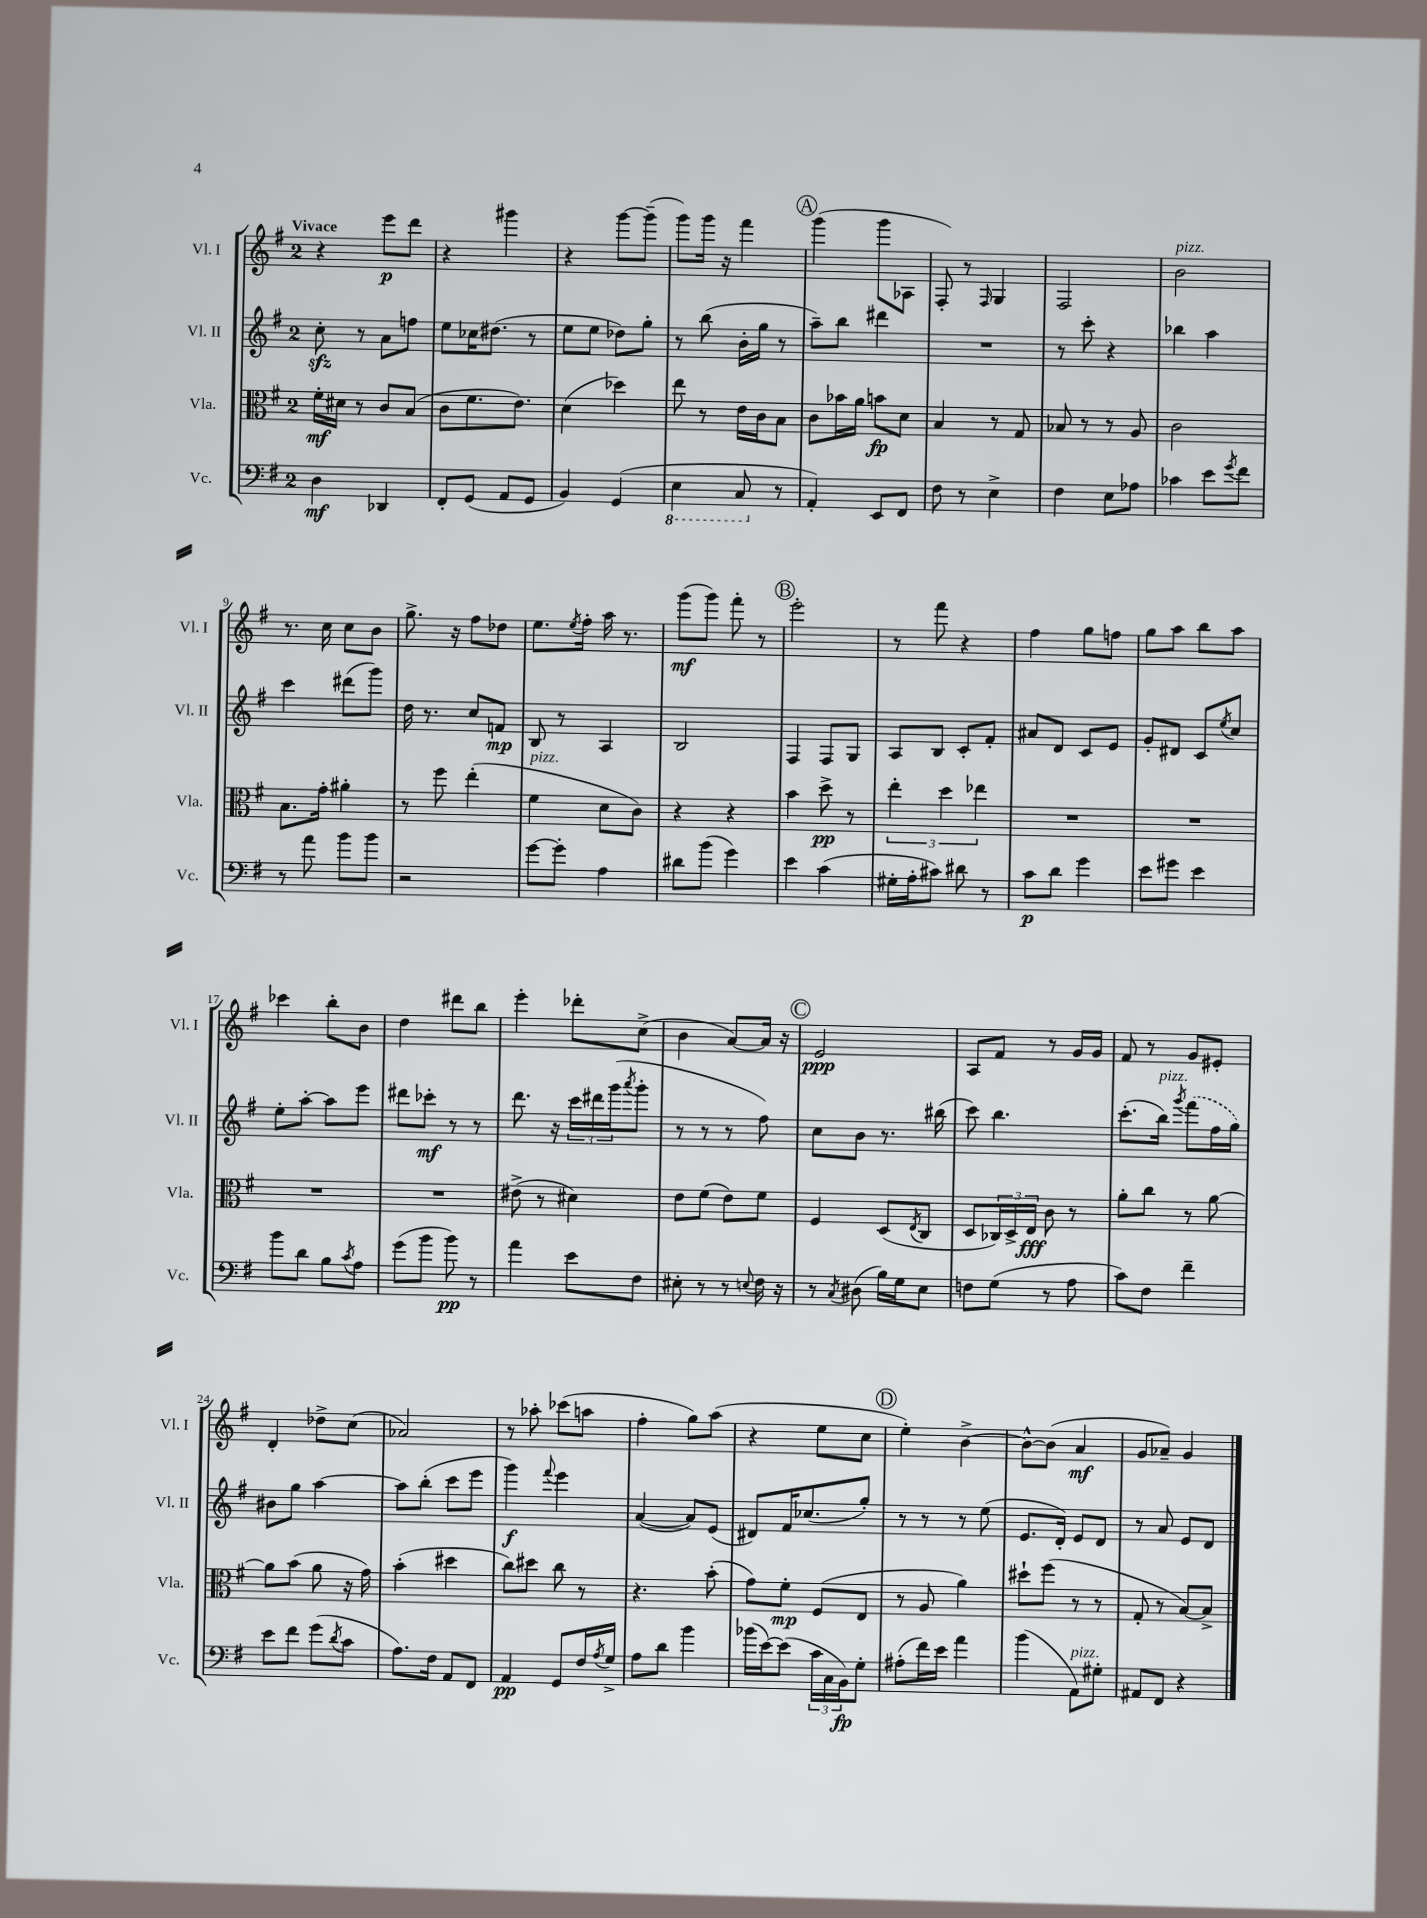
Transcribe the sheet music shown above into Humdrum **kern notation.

**kern	**kern	**kern	**kern
*staff4	*staff3	*staff2	*staff1
*clefF4	*clefC3	*clefG2	*clefG2
*k[f#]	*k[f#]	*k[f#]	*k[f#]
*M2/4	*M2/4	*M2/4	*M2/4
4D\	16f#'\LL	8cc'\	4r
.	16d#\JJ	.	.
.	8r	8r	.
4DD-/	8c/L	8a\L	8eee\L
.	(8B/J	8ff\J	8ddd\J
=	=	=	=
8FF#'/L	8c\L	8ee\L	4r
(8GG/J	8.f#\	16cc-\K	.
.	.	(8.dd#\J	.
8AA/L	.	.	4ggg#\
.	8.e\J)	.	.
8GG/J	.	8r	.
=	=	=	=
4BB/)	(4d\	8ee\L	4r
.	.	8ee\J	.
(4GG/	4dd-\)	8dd-\L)	[8ggg\L
.	.	8gg'\J	(8ggg~\]J
=	=	=	=
4EE\	8ee\	8r	8ggg\L)
.	8r	(8bb\	16ggg\Jk
.	.	.	16r
8CC/	16e\LL	16b'\LL	4fff#\
.	16c\J	16gg\JJ	.
8r	8B\J	8r	.
=	=	=	=
4AA'/)	8c\L	8aa~\L)	(4ggg\
.	16b-\L	8bb\J	.
.	16a\JJ	.	.
8EE/L	8b\L	4ddd#\	8ggg\L
8FF#/J	8d\J	.	8A-\J
=	=	=	=
8F#\	4B/	2r	8F#'/)
8r	.	.	8r
.	.	.	16qqF#/
4E^\	8r	.	4G/
.	8G/	.	.
=	=	=	=
4F#\	8B-/	8r	2F#/
.	8r	8ccc'\	.
8E\L	8r	4r	.
8A-\J	8A/	.	.
=	=	=	=
4c-\	2c\	4bb-\	2b\
8e\L	.	4aa\	.
8qg/	.	.	.
8f#\J	.	.	.
=	=	=	=
8r	8.B\L	4ccc\	8.r
8a\	.	.	.
.	16g'\Jk	.	16cc\
8b\L	4a#'\	(8ddd#\L	8cc\L
8b\J	.	8ggg\J)	8b\J
=	=	=	=
2r	8r	16dd\	8.gg^\
.	.	8.r	.
.	8ff#\	.	.
.	.	.	16r
.	(4ee'\	8cc/L	8ff#\L
.	.	8f/J	8dd-\J
=	=	=	=
[8g\L	4f#\	8B/	8.ee\L
8g'\]J	.	8r	.
.	.	.	8qee/
.	.	.	16ff#'\Jk
4A\	8d\L	4A/	16aa\
.	.	.	8.r
.	8c\J)	.	.
=	=	=	=
8d#\L	4r	2B/	(8ggg\L
(8b\J	.	.	8ggg\J)
4g\)	4r	.	8fff#'\
.	.	.	8r
=	=	=	=
4e\	4b\	4F#/	2eee'\
(4c\	8dd^\	8F#/L	.
.	8r	8G/J	.
=	=	=	=
16G#'\LL	6ee'\	8A/L	8r
16A'\J	.	.	.
8c#\J)	.	8B/J	8fff#\
.	6dd\	.	.
8d#\	.	8c'/L	4r
.	6ee-\	.	.
8r	.	8f#'/J	.
=	=	=	=
8c\L	2r	8a#/L	4ff#\
8d\J	.	8d/J	.
4g\	.	8c/L	8gg\L
.	.	8e/J	8ff\J
=	=	=	=
8e\L	2r	8g'/L	8gg\L
8g#\J	.	8d#/J	8aa\J
4e\	.	8c/L	8bb\L
.	.	8qee/	.
.	.	8cc/J	8aa\J
=	=	=	=
8b\L	2r	8ee'\L	4ccc-\
8d\J	.	[8aa'\J	.
8B\L	.	8aa\]L	8bb'\L
8qc/	.	.	.
8A\J	.	8eee\J	8b\J
=	=	=	=
(8g\L	2r	8ddd#\L	4dd\
8b\J	.	8ccc-'\J	.
8b\)	.	8r	8ddd#\L
8r	.	8r	8bb\J
=	=	=	=
4a\	(8e#^\	8.ddd\	4eee'\
.	8r	.	.
.	.	16r	.
8e\L	4d#\)	24ccc\LL	8ddd-'\L
.	.	24ddd#\	.
.	.	(24ggg\J	.
.	.	8qaaa/	.
8F#\J	.	8ggg'\J	(8cc^\J
=	=	=	=
8E#'\	8e\L	8r	4b\
8r	(8f#\J	8r	.
8r	8e\L)	8r	[8a/L)
8qqE/	.	.	.
16F#\	8f#\J	8ff#\)	16a/]Jk
16r	.	.	16r
=	=	=	=
8r	4F#/	8cc\L	2e/
8qC/	.	.	.
(8D#\	.	8b\J	.
16B\LL)	(8D/L	8.r	.
16G\J	.	.	.
.	8qE/	.	.
8E\J	8C/J	.	.
.	.	(16bb#\	.
=	=	=	=
8F\L	8D/L	8ccc\)	8A/L
(8G\J	24C-/L)	4.bb\	8f#/J
.	24D^/	.	.
.	24E/JJ	.	.
8r	8c\	.	8r
8A\	8r	.	16g/LL
.	.	.	16g/JJ
=	=	=	=
8c\L)	8a'\L	(8.ccc'\L	8f#/
8F#\J	8cc\J	.	8r
.	.	16bb\Jk)	.
.	.	8qggg/	.
4f#~\	8r	(8fff#\L	8g/L
.	[8a\	16ff#\L	8e#'/J
.	.	16gg\JJ)	.
=	=	=	=
8e\L	8a\]L	8b#\L	4d'/
8f#\J	(8b\J	8gg\J	.
(8g\L	8a\	[4aa\	8dd-^\L
8qd/	.	.	.
8c\J	16r	.	(8cc\J
.	16g\)	.	.
=	=	=	=
8.A\L)	(4b'\	8aa\]L	2a-/)
.	.	(8bb'\J	.
16F#\Jk	.	.	.
8AA/L	4dd#\	8ccc\L	.
8FF#/J	.	8eee\J	.
=	=	=	=
4AA/	8cc\L)	4ggg\)	8r
.	8dd#\J	.	8aa-'\
.	.	8qqfff#/	.
8GG/L	8cc\	4eee\	(8ccc-\L
16F#/L	8r	.	8aa\J
8qA/	.	.	.
16G^/JJ	.	.	.
=	=	=	=
8A\L	4.r	([4a/	4ff#'\
8d\J	.	.	.
4b\	.	8a/]L)	8gg\L)
.	(8b'\	(8e/J	(8aa\J
=	=	=	=
(16b-\LL	8g\L)	8d#/L)	4r
[16e\J)	.	.	.
(8e\]J	8f#'\J	16f#/K	.
.	.	(8.cc-/	.
24c\LL	(8F#/L	.	8ee\L
24C\	.	.	.
24BB\J)	.	.	.
8G'\J	8E/J	8gg'/J)	8cc\J
=	=	=	=
(8A#'\L	8r	8r	4ee'\)
16f#\L)	8A/	8r	.
16e\JJ	.	.	.
4a\	4a\)	8r	[4b^\
.	.	(8ee\	.
=	=	=	=
(4b\	8dd#`\L	8.e/L	8b^^\_L
.	(8ff#\J	.	(8b\]J
.	.	16d'/Jk)	.
8AA\L)	8r	8e/L	4a/
8G#'\J	8r	8d/J	.
=	=	=	=
8AA#/L	8G'/	8r	8g/L
8FF#/J	8r	8a/	8a-~/J)
4r	[8B/L)	8e/L	4g/
.	8B^/]J	8d/J	.
==	==	==	==
*-	*-	*-	*-
